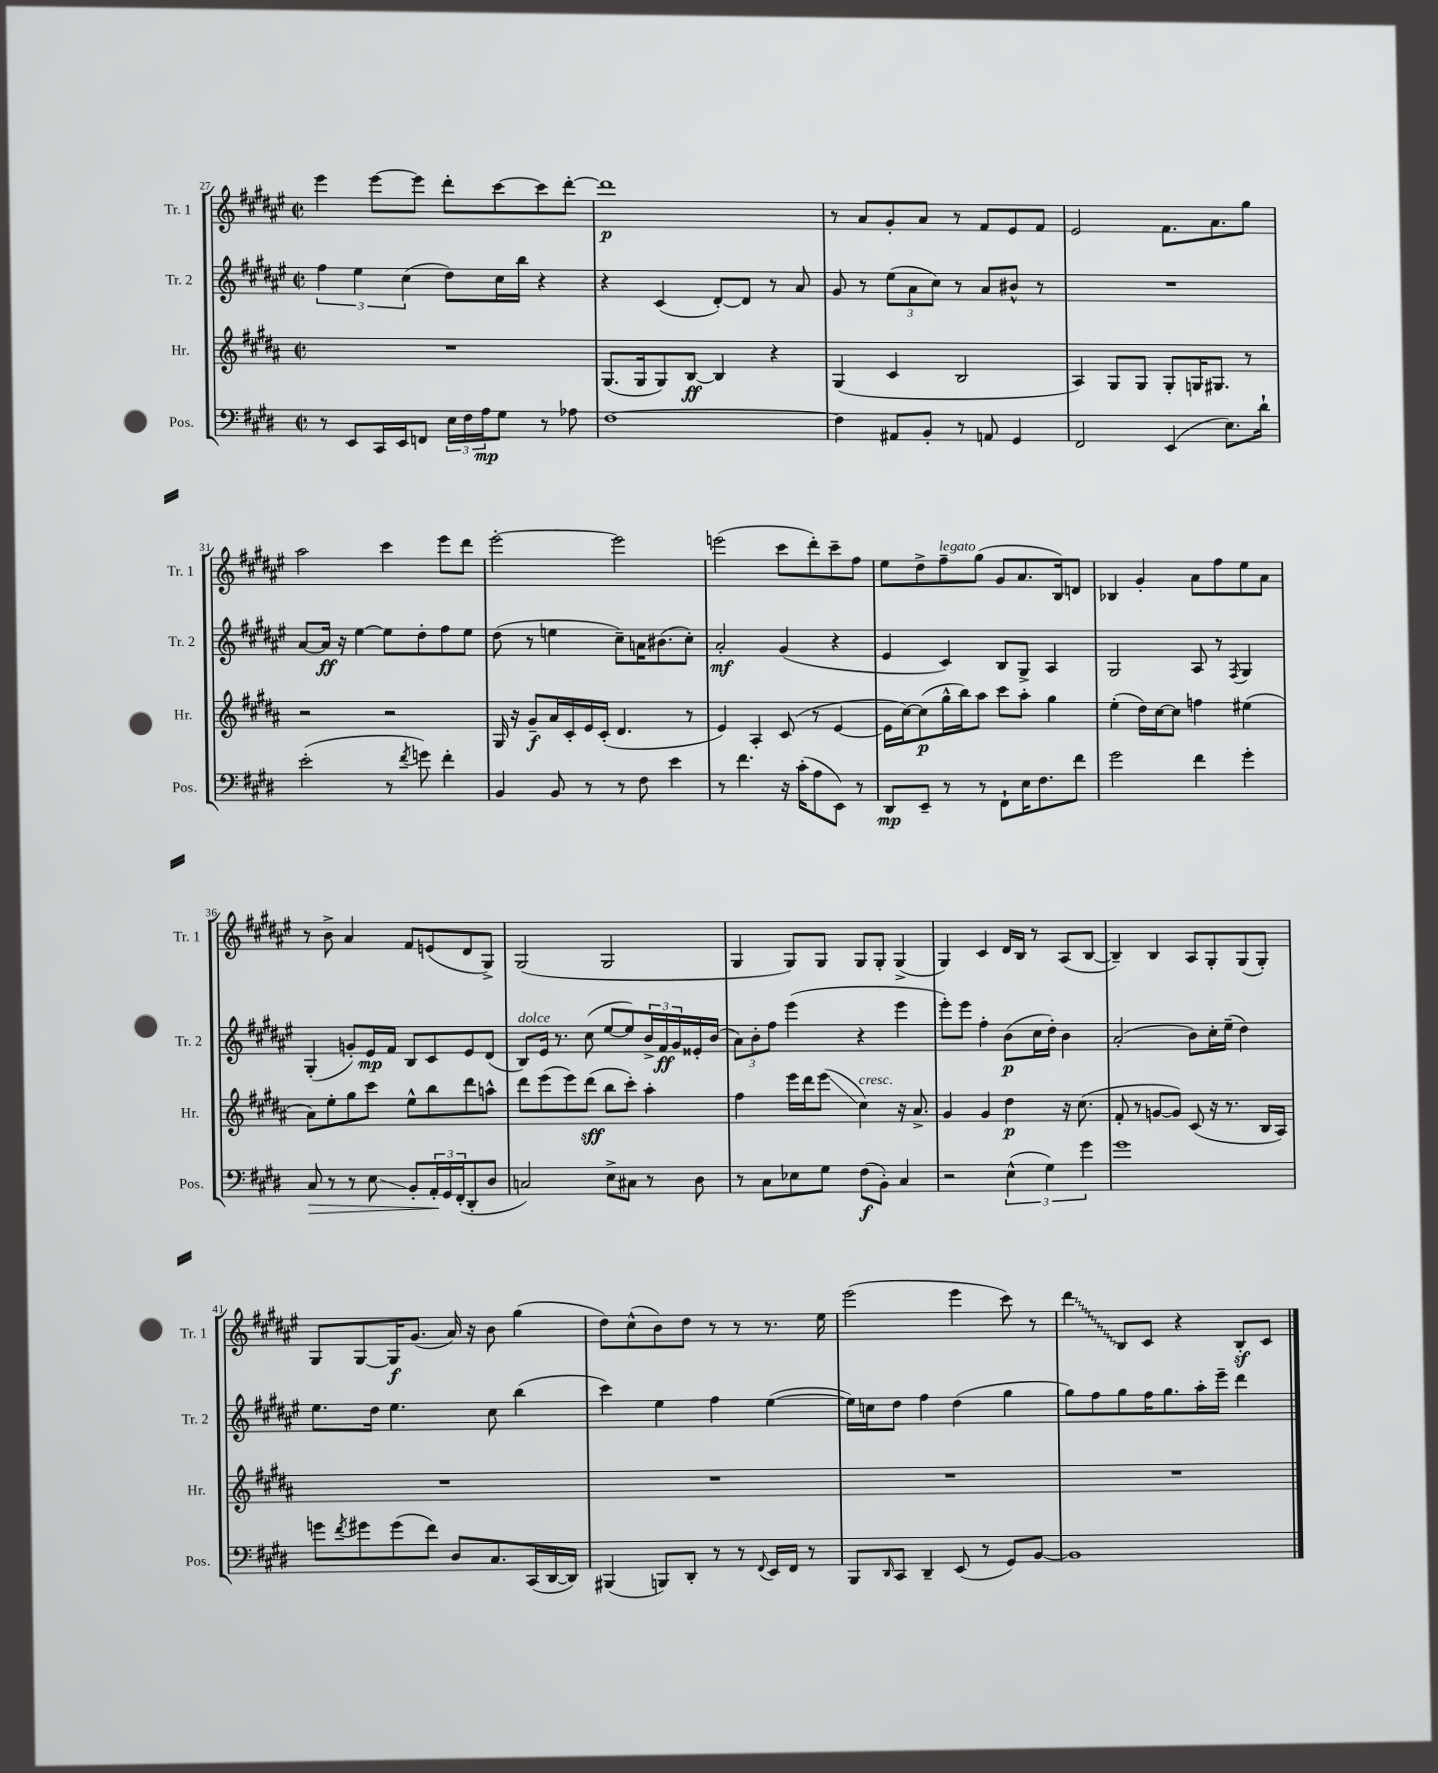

**kern	**kern	**kern	**kern
*staff4	*staff3	*staff2	*staff1
*clefF4	*clefG2	*clefG2	*clefG2
*k[f#c#g#d#]	*k[f#c#g#d#a#]	*k[f#c#g#d#a#e#]	*k[f#c#g#d#a#e#]
*M2/2	*M2/2	*M2/2	*M2/2
*met(c|)	*met(c|)	*met(c|)	*met(c|)
8r	1r	6ff#	4eee#
8EE	.	.	.
.	.	6ee#	.
16CC#	.	.	[8eee#
16EE	.	.	.
.	.	(6cc#	.
8FF	.	.	8eee#]
24E	.	8dd#)	8ddd#'
24F#	.	.	.
24A	.	.	.
8G#	.	16cc#	[8ccc#
.	.	16bb	.
8r	.	4r	8ccc#]
8A-	.	.	[8ddd#'
=	=	=	=
[1F#	(8.G#	4r	1ddd#]
.	16G#	.	.
.	8G#)	(4c#	.
.	[8B	.	.
.	4B]	[8d#')	.
.	.	8d#]	.
.	4r	8r	.
.	.	8a#	.
=	=	=	=
4F#]	(4G#	8g#	8r
.	.	8r	8a#
8AA#	4c#	(12ee#	8g#'
.	.	12a#	.
8BB'	.	.	8a#
.	.	12cc#)	.
8r	2B	8r	8r
8AA	.	8a#	8f#
4GG#	.	8b#^^	8e#
.	.	8r	8f#
=	=	=	=
2FF#	4A#)	1r	2e#
.	8G#	.	.
.	8G#	.	.
(4EE	8G#'	.	8.f#
.	16G	.	.
.	8.G#	.	8.a#
8.E)	.	.	.
.	8r	.	8gg#
16d#`	.	.	.
=	=	=	=
(2e'	2r	[8a#	2aa#
.	.	16a#]	.
.	.	16r	.
.	.	[4ee#	.
8r	2r	8ee#]	4ccc#
8qf#	.	.	.
8g)	.	8dd#'	.
4f#'	.	8ff#	8eee#
.	.	8ee#	8ddd#
=	=	=	=
4BB	16G#	(8dd#	[2eee#'
.	16r	.	.
.	8g#~	8r	.
8BB	16a#	4ee	.
.	16c#'	.	.
8r	16e	.	.
.	(16c#'	.	.
8r	4.d#	8cc#~)	2eee#]
8F#	.	16a	.
.	.	(8.b#	.
4e	.	.	.
.	8r	8cc#')	.
=	=	=	=
8r	4e)	2a#'	(2eee
4.f#	.	.	.
.	4A#'	.	.
16r	(8c#	(4g#	8ccc#
(16c#'	.	.	.
8A	8r	.	8ddd#')
8EE)	[4e	4r	8ccc#~
8r	.	.	8ff#
=	=	=	=
8DD#	16e]	4e#	8ee#
.	[16cc#)	.	.
8EE~	(8cc#]	.	8dd#^
8r	16gg#^^	4c#)	8ff#~
.	16bb)	.	.
8r	8aa#	.	(8gg#
8FF#`	8ccc#	8B	8g#
16E	8aa#'	8G#^	8.a#
8.F#	.	.	.
.	4gg#	4A#	.
.	.	.	16B)
8f#	.	.	8d
=	=	=	=
2g#	(4ee'	2G#	4B-
.	16dd#)	.	4g#'
.	[16cc#	.	.
.	8cc#]	.	.
4f#	4ff	8A#	8a#
.	.	8r	8ff#
.	.	8qF#	.
4g#'	(4ee#	4G#	8ee#
.	.	.	8a#
=	=	=	=
8C#	8a#)	(4G#'	8r
8r	8ee'	.	8b^
8r	8gg#	8g')	4a#
8E	8ccc#	16e#	.
.	.	16f#	.
8BB'	8ee^^	8B	8f#
24AA'	8bb	8c#	(8e
24GG#	.	.	.
(24FF#'	.	.	.
8DD#'	8ddd#	8e#	8d#
8D#	8aa^^	(8d#	8G#^)
=	=	=	=
2C)	8ddd#	8B)	(2G#
.	(8eee	16e#	.
.	.	8.r	.
.	8eee)	.	.
.	(8ddd#	(8cc#	.
8E^	8bb	[8ee#	2G#
8C#	8ccc#')	8ee#])	.
8r	4aa#'	24b^	.
.	.	24f#	.
.	.	24g#	.
8D#	.	16e##'	.
.	.	(16b	.
=	=	=	=
8r	4ff#	12a#)	4G#
.	.	12b'	.
8C#	.	.	.
.	.	12ff#	.
8E-	16eee	(4eee#	8G#)
.	16ddd#	.	.
8G#	(8eee	.	8G#
(8F#	4cc#)	4r	8G#
8BB')	.	.	8G#'
4C#	16r	4eee#	(4G#^
.	8.a#^	.	.
=	=	=	=
2r	4g#	8eee#')	4G#)
.	.	8eee#	.
.	4g#	4ff#'	4c#
(6E^^	4dd#	(8b	16d#
.	.	.	16B
.	.	16cc#	8r
6G#)	.	.	.
.	.	16dd#')	.
.	16r	4b	(8A#
.	(8.cc#	.	.
6g#	.	.	.
.	.	.	[8B
=	=	=	=
1g#	8f#'	(2a#'	4B~])
.	8r	.	.
.	[8g	.	4B
.	8g])	.	.
.	(8c#	8b)	8A#
.	16r	16cc#'	8G#'
.	8.r	(16ee#~	.
.	.	4dd#)	(8G#
.	16B	.	8G#')
.	16A#)	.	.
=	=	=	=
8g	1r	8.ee#	8G#
8qf#	.	.	.
8g#	.	.	[8G#
.	.	16dd#	.
(8g#	.	4.ee#	16G#]
.	.	.	(8.g#
8f#)	.	.	.
8D#	.	.	16a#)
.	.	.	16r
8.C#	.	8cc#	8b
.	.	(4bb	(4gg#
(16CC#	.	.	.
[16DD#	.	.	.
16DD#])	.	.	.
=	=	=	=
(4BBB#	1r	4ccc#)	8dd#)
.	.	.	(8cc#^^
8BBB)	.	4ee#	8b)
8DD#'	.	.	8dd#
8r	.	4ff#	8r
8r	.	.	8r
8qqFF#	.	.	.
16EE	.	([4ee#	8.r
16FF#	.	.	.
8r	.	.	.
.	.	.	16ee#
=	=	=	=
8BBB	1r	16ee#])	(2eee#
.	.	16cc	.
16qqDD#	.	.	.
8CC#	.	8dd#	.
4DD#~	.	4ff#	.
(8EE	.	(4dd#	4eee#
8r	.	.	.
8GG#)	.	4gg#	8ccc#)
[8BB	.	.	8r
=	=	=	=
1BB]	1r	8gg#)	4ddd#
.	.	8ff#	.
.	.	8gg#	8B
.	.	16ff#	8c#
.	.	8.gg#	.
.	.	.	4r
.	.	16aa#'	.
.	.	16eee#~	.
.	.	4ddd#	8B'
.	.	.	8c#
==	==	==	==
*-	*-	*-	*-
